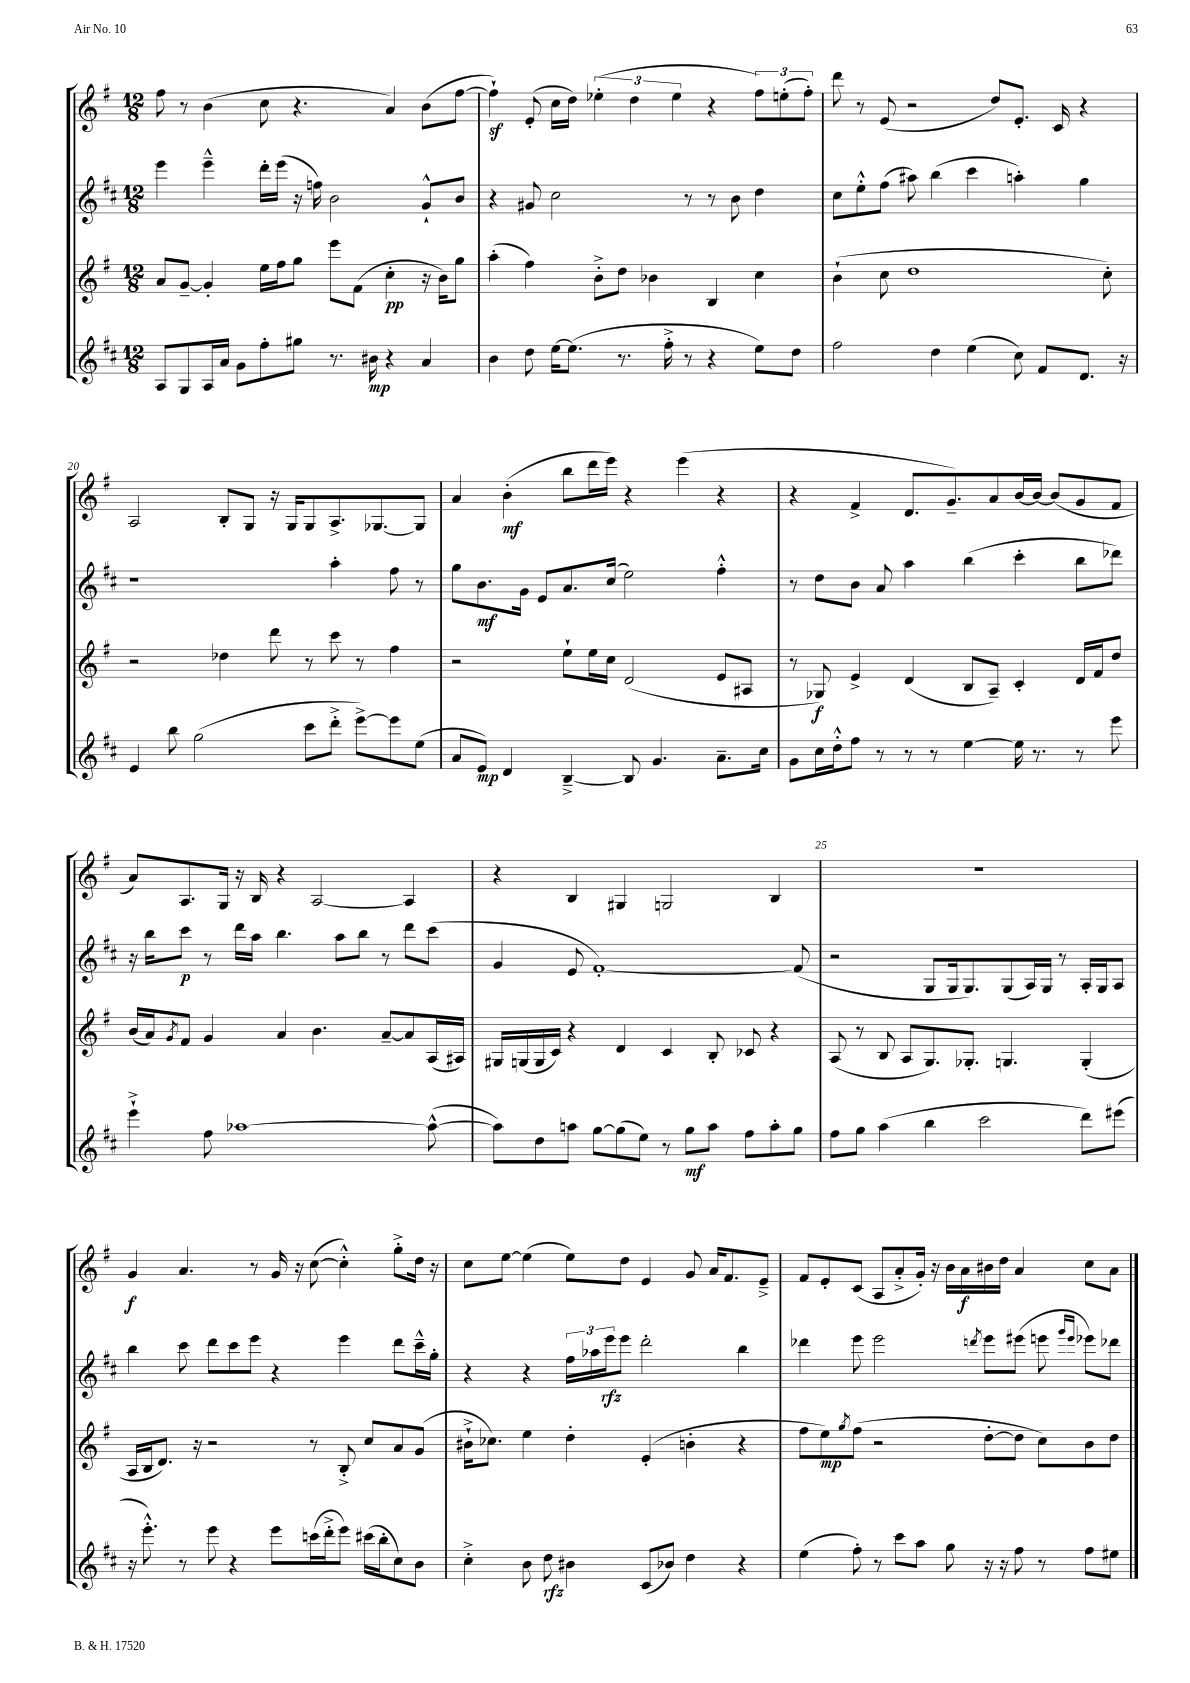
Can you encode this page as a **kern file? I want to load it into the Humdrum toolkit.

**kern	**kern	**kern	**kern
*staff4	*staff3	*staff2	*staff1
*clefG2	*clefG2	*clefG2	*clefG2
*k[f#c#]	*k[f#]	*k[f#c#]	*k[f#]
*M12/8	*M12/8	*M12/8	*M12/8
8A	8a	4eee	8ff#
8G	[8g~	.	8r
16A	4g']	4eee~^^	(4b
16a	.	.	.
8g	.	.	.
8ff#'	16ee	16ddd'	8cc
.	16ff#	(16eee	.
8gg#	8gg	16r	4.r
.	.	16ff)	.
8.r	8eee	2b	.
.	(8f#	.	.
16b#	.	.	.
4r	4cc'	.	4a)
4a	16r	8g`^^	(8b
.	16b)	.	.
.	8gg	8b	[8ff#
=	=	=	=
4b	(4aa'	4r	4ff#`])
8dd	4ff#)	8g#	(8e'
[16ee	.	2cc#	16cc
(8.ee]	.	.	16dd)
.	8b'^	.	(6ee-'
8.r	8dd	.	.
.	.	.	6dd
.	4b-	.	.
16ff#'^	.	.	.
.	.	.	6ee-
8r	.	8r	.
4r	4B	8r	4r
.	.	8b	.
8ee)	4cc	4dd	12ff#)
.	.	.	(12ee'
8dd	.	.	.
.	.	.	12ff#')
=	=	=	=
2ff#	(4b`	8cc#	8ddd
.	.	8ee'^^	8r
.	8cc	(8ff#	(8e
.	1dd	8aa#)	2r
4dd	.	(4bb	.
(4ee	.	4ccc#	.
.	.	.	8dd)
8cc#)	.	4aa')	8.e'
8f#	.	.	.
.	.	.	16c
8.d	.	4gg	4r
.	8cc')	.	.
16r	.	.	.
=	=	=	=
4e	2r	1r	2A
8bb	.	.	.
(2gg	.	.	.
.	4dd-	.	8B'
.	.	.	8G
.	8ddd	.	16r
.	.	.	16G
8ccc#	8r	.	8G
8ddd'^	8ccc	4aa'	8.A^
[8eee^)	8r	.	.
.	.	.	[8.G-
8eee]	4ff#	8ff#	.
(8ee	.	8r	8G-]
=	=	=	=
8a	2r	8gg	4a
8e)	.	8.b	.
4d	.	.	(4b'
.	.	16g	.
.	.	8e	.
[4B~^	8ee`	8.a	8bb
.	16ee	.	16ddd
.	16cc	(16cc#	16eee)
8B]	(2d	2ee)	4r
4.g	.	.	.
.	.	.	(4eee
8.a~	8e	4ff#'^^	4r
.	8A#	.	.
16cc#	.	.	.
=	=	=	=
8g	8r	8r	4r
16cc#	8G-)	8dd	.
16dd'^^	.	.	.
8ff#	4e^	8b	4f#^
8r	.	8a	.
8r	(4d	4aa	8.d
8r	.	.	.
.	.	.	8.g~)
[4ee	8B	(4bb	.
.	8A~)	.	8a
16ee]	4c'	4ccc#'	[16b
8.r	.	.	16b_
.	.	.	(8b]
8r	16d	8bb	8g
.	16f#	.	.
8eee	8dd	8ddd-)	8f#
=	=	=	=
4eee`^	(16b	16r	8a)
.	16a)	16bb	.
.	8qg	.	.
.	8f#	8ccc#	8.A
8ff#	4g	8r	.
.	.	.	16G
[1aa-	.	16ddd	16r
.	.	16aa	16B
.	4a	4.bb	4r
.	4.b	.	[2A
.	.	8aa	.
.	.	8bb	.
.	[8a~	8r	.
.	8a]	8ddd	4A]
(8aa-^^_	(16A	(8ccc#	.
.	16A#)	.	.
=	=	=	=
8aa-])	16G#	4g	4r
.	(16G	.	.
8dd	16G	.	.
.	16c)	.	.
8aa	4r	8e	4B
[8gg	.	[1f#')	.
(8gg]	4d	.	4G#
8ee)	.	.	.
8r	4c	.	2G
8gg	.	.	.
8aa	8B'	.	.
8ff#	8c-	.	.
8aa'	4r	.	4B
8gg	.	(8f#]	.
=	=	=	=
8ff#	(8A	2r	1.r
8gg	8r	.	.
(4aa	8B	.	.
.	8A	.	.
4bb	8.G)	8G	.
.	.	16G	.
.	8.G-'	8.G)	.
2ccc#	.	.	.
.	4.G	(8G	.
.	.	16A)	.
.	.	16G	.
.	.	8r	.
8ddd)	(4G'	16A'	.
.	.	16G	.
(8eee#	.	8A	.
=	=	=	=
16r	16A	4bb	4g
8.eee'^^)	16B	.	.
.	8.d)	.	.
8r	.	8ccc#	4.a
.	16r	.	.
8eee	2r	8ddd	.
4r	.	8ccc#	.
.	.	8eee	8r
8eee	.	4r	16g
.	.	.	16r
(16ccc	8r	.	([8cc
16ddd'^	.	.	.
8eee)	8B'^	4eee	4cc'^^])
(16ccc#	8cc	.	.
16bb'	.	.	.
8cc#)	8a	8ddd	8gg'^
8b	(8g	16ccc#~^^	16dd
.	.	16gg'	16r
=	=	=	=
4cc#'^	16b#`^	4r	8cc
.	8.cc-)	.	.
.	.	.	[8ee
8b	4ee	4r	(4ee]
8dd	.	.	.
4b#	4dd'	24ff#	8ee)
.	.	24aa-	.
.	.	24eee	.
.	.	8eee	8dd
(8c#	(4e'	2ddd'	4e
8b-)	.	.	.
4dd	4b'	.	8g
.	.	.	16a
.	.	.	8.f#
4r	4r	4bb	.
.	.	.	8e~^
=	=	=	=
(4ee	8ff#	4ddd-	8f#
.	8ee)	.	8e'
.	8qgg	.	.
8ff#')	(8ff#	8eee	(8c
8r	2r	2eee	8A
8ccc#	.	.	8a'^
8aa	.	.	16g')
.	.	.	16r
8gg	.	.	16b
.	.	.	16a
.	.	8qddd	.
16r	[8dd'	8eee	16b#
16r	.	.	16dd
8ff#	8dd]	(8eee#	4a
8r	8cc)	8eee	.
.	.	16qqggg	.
.	.	16qqeee	.
8ff#	8b	8eee-)	8cc
8ee#	8dd	8ddd-	8a
==	==	==	==
*-	*-	*-	*-
